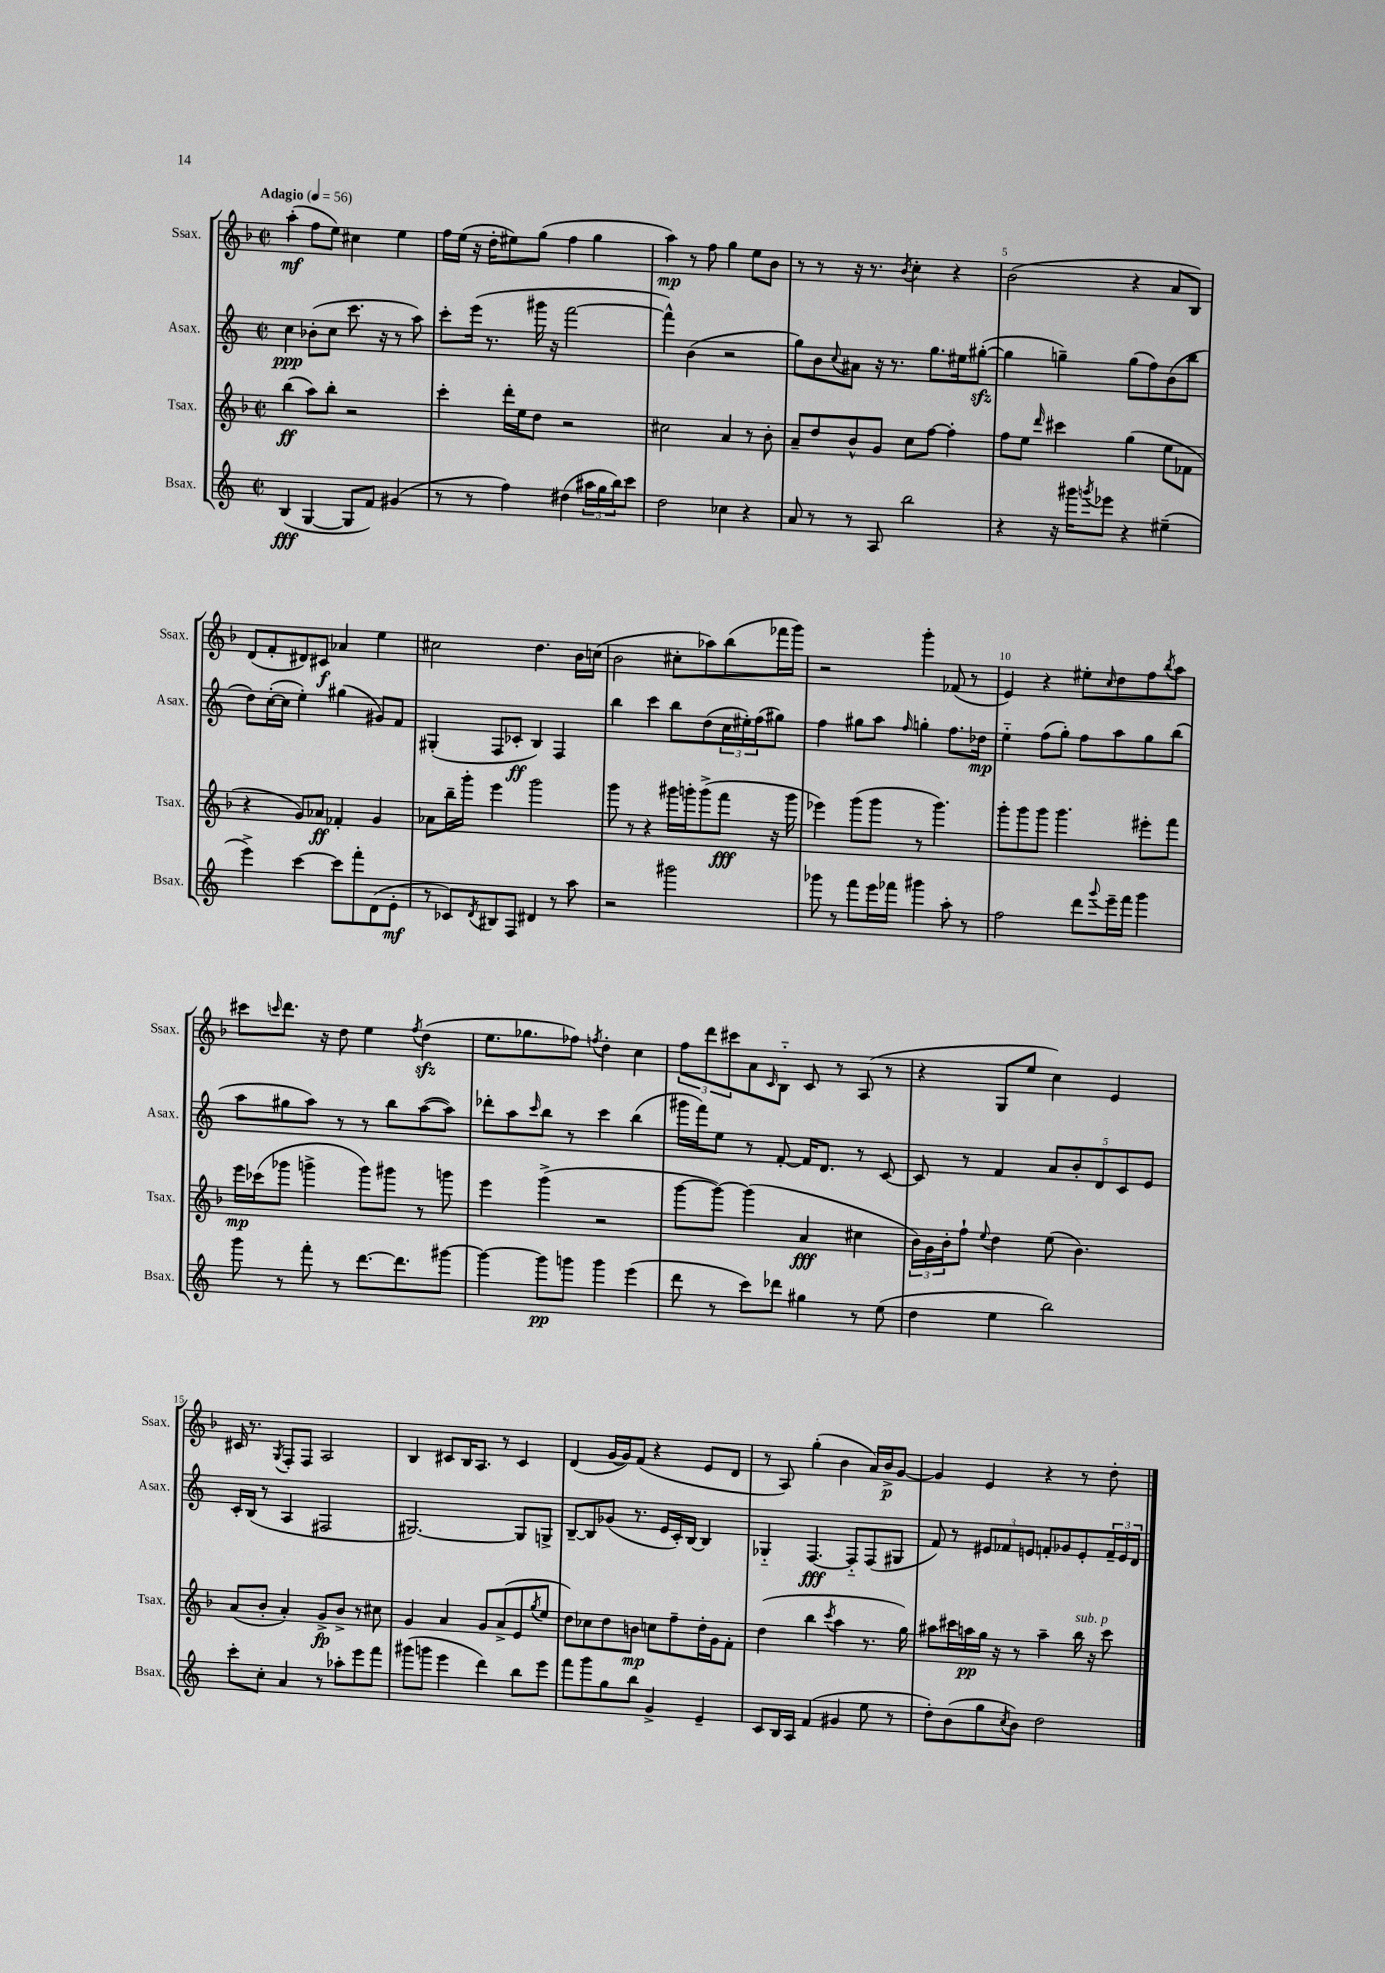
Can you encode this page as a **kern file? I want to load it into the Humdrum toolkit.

**kern	**kern	**kern	**kern
*staff4	*staff3	*staff2	*staff1
*clefG2	*clefG2	*clefG2	*clefG2
*k[]	*k[b-]	*k[]	*k[b-]
*M2/2	*M2/2	*M2/2	*M2/2
*met(c|)	*met(c|)	*met(c|)	*met(c|)
*MM56	*MM56	*MM56	*MM56
(4B	(4bb-	4cc	(4aa'
[4G	8aa)	(8b-'	8ff
.	8bb-'	8cc	8ee)
8G]	2r	8.ccc	4cc#
8f)	.	.	.
.	.	16r	.
(4g#	.	8r	4ee
.	.	8aa)	.
=	=	=	=
8r	4ccc'	8ccc'	16ff
.	.	.	(16ee
8r	.	(16eee	16r
.	.	8.r	16dd'
4ff)	16ddd'	.	8ee#)
.	16ee	.	.
.	8dd	16ggg#	(8gg
.	.	16r	.
(4dd#	2r	[2fff	4ff
24aa#	.	.	4gg
24gg	.	.	.
24bb)	.	.	.
8ccc	.	.	.
=	=	=	=
2dd	2cc#	4fff^^])	4aa)
.	.	(4b	8r
.	.	.	8ff
4cc-	4a	2r	4gg
4r	8r	.	8ee
.	8b-'	.	8b-
=	=	=	=
8a	8a~	8gg)	8r
8r	8dd	8b	8r
.	.	8qqcc	.
8r	8b-^^	8a#	16r
.	.	.	8.r
8A	8g	16r	.
.	.	8.r	.
.	.	.	8qb-
2bb	8cc	.	4cc'
.	[8ff	8.gg	.
.	4ff']	.	4r
.	.	16ee#	.
.	.	([8gg#'	.
=	=	=	=
4r	8ff	4gg#]	(2b-
.	8ee	.	.
.	16qqddd	.	.
16r	4ccc#	4gg~)	.
16ggg#	.	.	.
8qggg	.	.	.
8eee-	.	.	.
4r	(4gg	(8gg	4r
.	.	8ff)	.
(4ee#~	8ee	(8b	8a
.	8f-	8bb	8B-)
=	=	=	=
4eee^)	4r	8dd)	(8d
.	.	([16cc'	8f'
.	.	16cc]	.
[4ccc	8g)	4ee')	8d#)
.	8a-	.	8c#
8ccc]	4f-'	(4gg#	4a-
8fff'	.	.	.
(8d	4g	8g#)	4ee
8e'	.	8f	.
=	=	=	=
8r	8a-	(4G#'	2cc#
8c-)	16bb-~	.	.
.	16ggg'	.	.
8qd	.	.	.
8B#	4eee	8F	.
8F	.	8c-'	.
4d#	2ggg	4B)	4.dd
8r	.	4F	.
8aa	.	.	16b-
.	.	.	(16cc
=	=	=	=
2r	8ggg	4bb	2b-
.	8r	.	.
.	4r	4ccc	.
2ggg#	16ggg#	8bb	8cc#'
.	16ggg'	.	.
.	(8ggg^	(8dd	8aa-)
.	8fff	24cc	(8bb-
.	.	24ee#')	.
.	.	(24ff	.
.	16r	8gg#)	16fff-
.	16ggg	.	16ggg)
=	=	=	=
8ggg-	4eee-)	4ff	2r
8r	.	.	.
8fff	(8ggg	8gg#	.
16eee	8ggg	8aa	.
16fff-	.	.	.
.	.	16qqff	.
4ggg#	8r	4gg'	4ggg'
.	4.ggg)	.	.
8aa'	.	8.ff	(8f-
8r	.	.	8r
.	.	16dd-	.
=	=	=	=
2ff	8ggg'	4ee'~	4e)
.	8ggg	.	.
.	8ggg	(8ff	4r
.	4.ggg	8gg')	.
8ddd	.	8ff	8ee#'
8qqggg	.	.	16qqcc
16eee~	.	8aa	8dd
16fff	.	.	.
4ggg	8eee#'	8gg	8ff
.	.	.	8qbb-
.	8fff	(8bb	8aa
=	=	=	=
8ggg	16eee	8aa	8ccc#
.	(16ccc-	.	.
.	.	.	16qqccc
8r	8ggg-	8gg#	8.ddd
8fff'	4ggg^	8aa)	.
.	.	.	16r
8r	.	8r	8dd
[8.ddd	8ggg)	8r	4ee
.	8ggg#	8bb	.
8.ddd]	.	.	.
.	.	.	8qff
.	8r	([8aa	(4dd
[8ggg#	8ggg	8aa])	.
=	=	=	=
4ggg#_	4eee	8ddd-'	8.ee
.	.	8aa	.
.	.	.	8.gg-
.	.	16qqccc	.
8ggg#]	(4ggg^	8bb	.
8ggg	.	8r	8ff-)
.	.	.	8qff
4ggg	2r	4ccc	4dd'
(4eee	.	(4bb	4cc
=	=	=	=
8ddd	[8ggg	16ggg#	12ff
.	.	16fff)	.
.	.	.	12ddd
8r	8ggg_)	8ee	.
.	.	.	12ccc#
8ccc)	(4ggg]	8r	8a
.	.	.	16qqc
8ddd-	.	[8f'	8B-'~
4gg#	4a	16f]	8c
.	.	8.d	.
.	.	.	8r
8r	4cc#	8r	(8A
(8ee	.	[8c	8r
=	=	=	=
4dd	24b-)	8c]	4r
.	24g	.	.
.	24b-'	.	.
.	8ff`	8r	.
.	8qqee	.	.
4ee	4dd	4f	8G
.	.	.	8ee
2bb)	(8ee	10a	4cc)
.	.	10b'	.
.	4.b-)	.	.
.	.	10d	.
.	.	.	4e
.	.	10c	.
.	.	10e	.
=	=	=	=
8ccc'	(8a	16c'	16c#
.	.	(16B	8.r
8cc'	8b-'	8r	.
.	.	.	8qG
4a	4a')	4A	8F'
.	.	.	8F
8r	8g^	2F#	2A
8aa-'	8b-^	.	.
8eee	8r	.	.
8fff	8cc#	.	.
=	=	=	=
(8ggg#	4g	[2.G#)	4B-
8ggg	.	.	.
4eee	4a	.	8c#
.	.	.	16B-
.	.	.	8.A
4ddd)	8g	.	.
.	(8a^	.	8r
8bb	8e	8G#]	4c#
.	8qgg	.	.
8eee	8ee	8G^	.
=	=	=	=
8fff	8dd)	[8B~	(4d
8ggg	8cc-	8B]	.
8gg	8dd	(8g-	[16g
.	.	.	16g])
8bb	8b	8.r	(8f
4g^	8cc	.	4r
.	.	16e	.
.	8ff~	16c')	.
.	.	[16B	.
4e~	16dd'	4B]	8e
.	16g	.	.
.	8f'	.	8d
=	=	=	=
8c	(4dd	4G-'~	8r
16B	.	.	8A)
16A	.	.	.
(4f	4bb-	[4.F	(4gg'
.	8qccc	.	.
4g#	4aa	.	4b-
.	.	8F'~]	.
8ee	8.r	(8F	16a)
.	.	.	16b-^
8r	.	8G#	[8g
.	16gg)	.	.
=	=	=	=
8dd')	8aa#	8f)	4g]
(8b	16ccc#	8r	.
.	16aa	.	.
8gg	16gg	12e#	4e
.	16r	.	.
.	.	12f-	.
8qcc	.	.	.
8b)	8r	.	.
.	.	12e	.
2dd	4aa~	8f'	4r
.	.	8g-	.
.	16bb-	8e'	8r
.	16r	.	.
.	8ccc#	24f~	8dd'
.	.	24e	.
.	.	24d	.
==	==	==	==
*-	*-	*-	*-
